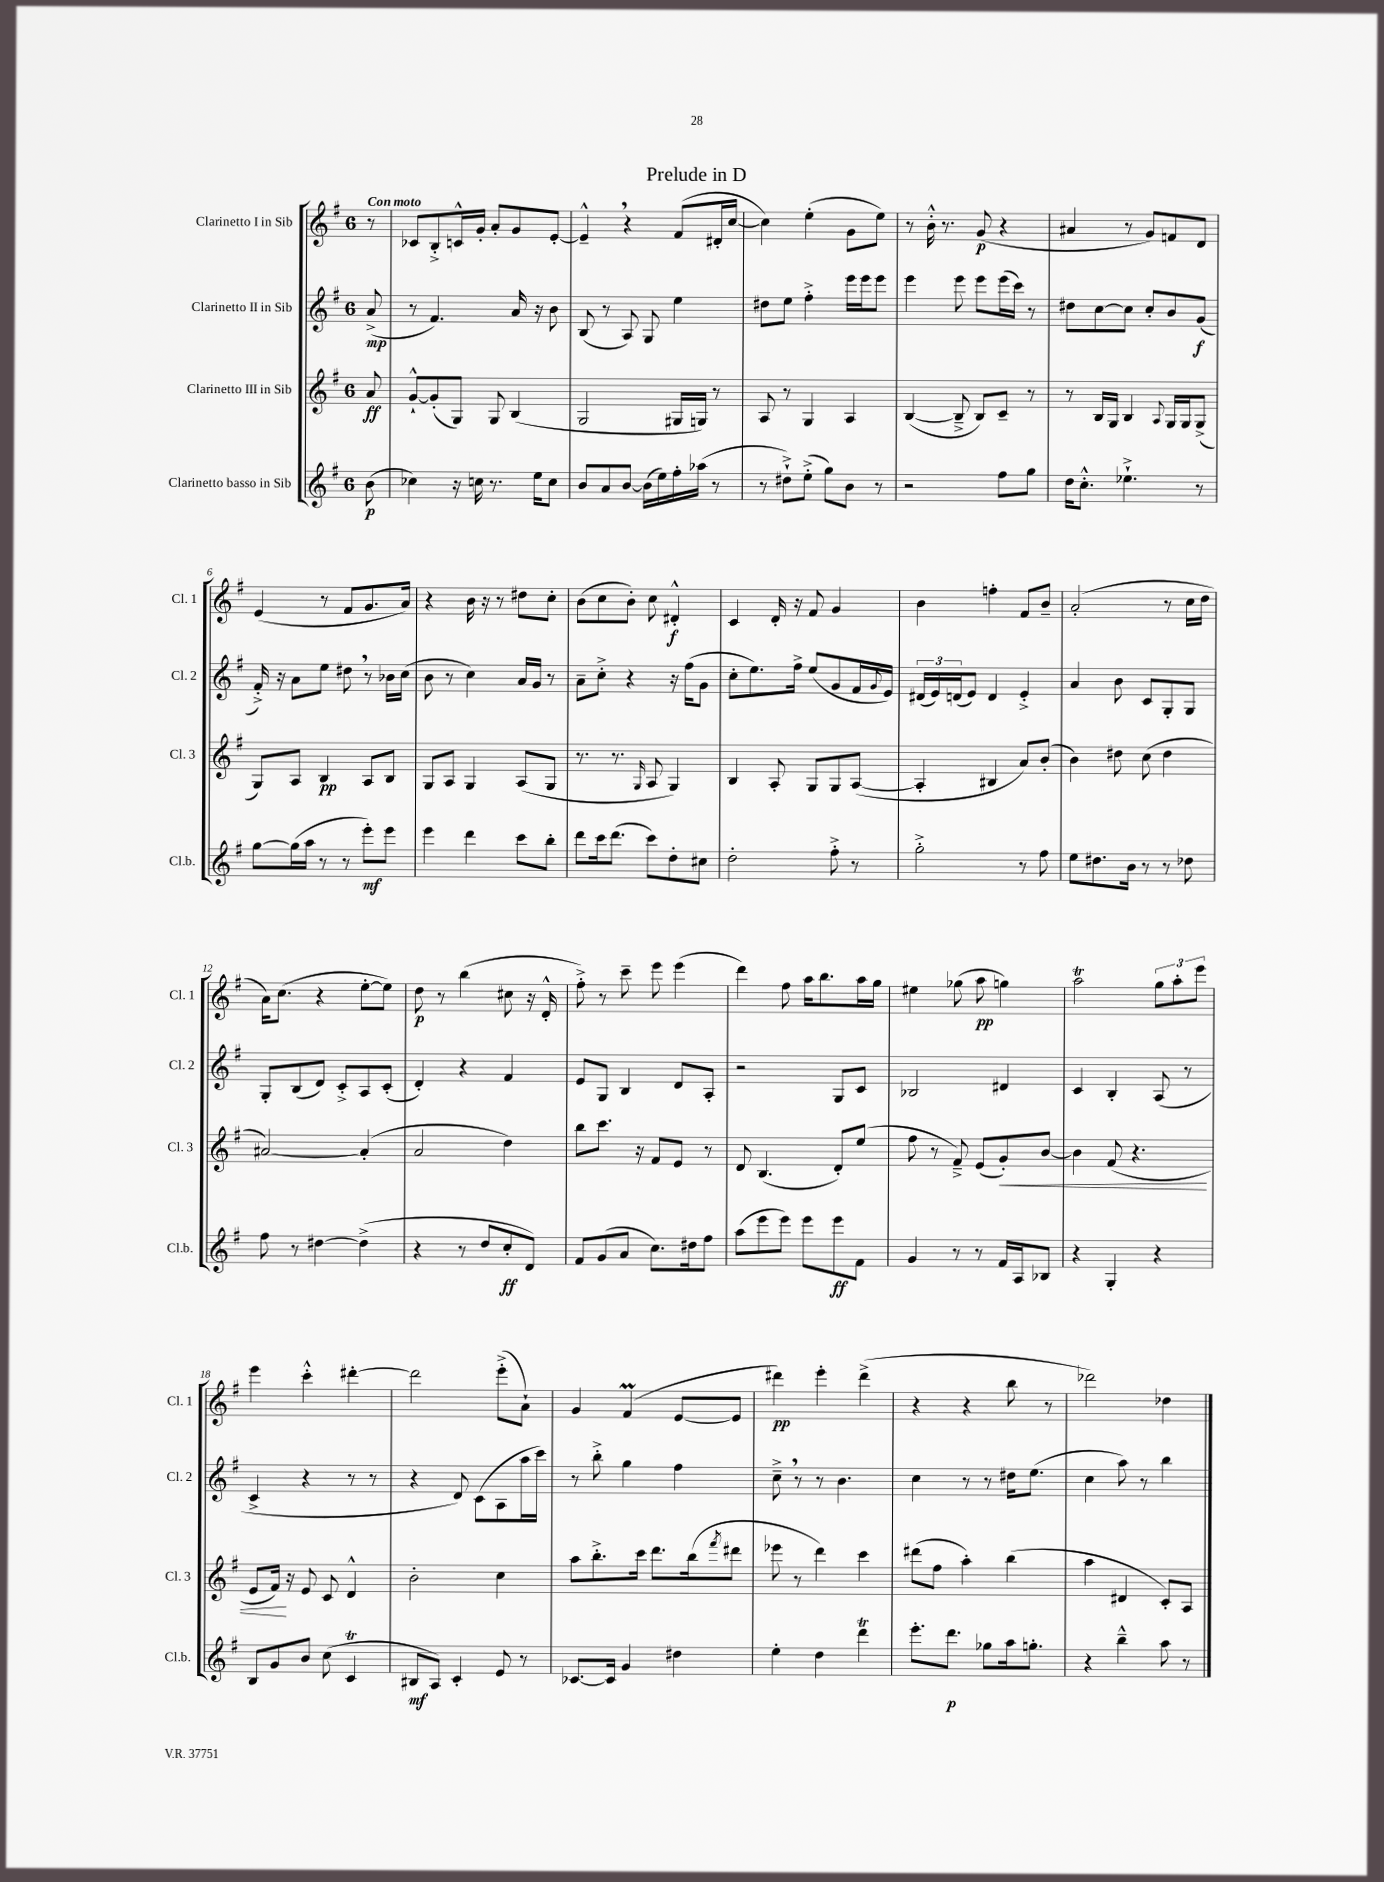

**kern	**kern	**kern	**kern
*staff4	*staff3	*staff2	*staff1
*clefG2	*clefG2	*clefG2	*clefG2
*k[f#]	*k[f#]	*k[f#]	*k[f#]
*M6/8	*M6/8	*M6/8	*M6/8
(8b	8a	(8a^	8r
=	=	=	=
4cc-)	[8g`^^	8r	8c-
.	(8g']	4.f#)	8B'^
16r	8G)	.	16c^^
16cc	.	.	16g'
8.r	8G	.	8a'
.	(4B	16a	8g
16ee	.	16r	.
8cc	.	8b	[8e'
=	=	=	=
8b	2G	(8B	4e~^^]
8a	.	8r	.
[8b	.	8A)	4r
(16b]	.	8G	.
16ee)	.	.	.
16ff#'	16G#	4ee	(8f#
(16aa-	16G)	.	.
8r	8r	.	16d#'
.	.	.	[16cc
=	=	=	=
8r	8A	8dd#	4cc])
8dd#`^)	8r	8ee	.
(8ee'^	4G	4ff#'^	(4ee'
8gg)	.	.	.
8b	4A	16eee	8g
.	.	16eee	.
8r	.	8eee	8ee)
=	=	=	=
2r	([4B	4eee	8r
.	.	.	16b'^^
.	.	.	8.r
.	8B~^]	8eee	.
.	8B)	8eee	(8g
8ff#	8c~	(16eee	4r
.	.	16ccc)	.
8gg	8r	8r	.
=	=	=	=
16dd	8r	8dd#	4a#
8.cc'^^	.	.	.
.	16B	[8cc	.
.	16G	.	.
4.ee-`^	4B	8cc]	8r
.	.	8cc'	8g)
.	8qqA	.	.
.	16G	8b	8f
.	16G	.	.
8r	(8G^	(8g	8d
=	=	=	=
[8gg	8G)	16f#'^)	(4e
.	.	16r	.
(16gg]	8A	8a	.
16aa	.	.	.
8r	4B	8ee	8r
8r	.	8dd#	8f#
8eee')	8A	8r	8.g
8eee	8B	16b-	.
.	.	(16cc	16a)
=	=	=	=
4eee	8G	8b	4r
.	8A	8r	.
4ddd	4G	4cc)	16b
.	.	.	16r
.	.	.	8r
8ccc	(8A	16a	8dd#
.	.	16g	.
8bb'	8G	8r	8cc'
=	=	=	=
8ddd	8.r	8a~	(8b
16ccc	.	8cc'^	8cc
(8.ddd	8.r	.	.
.	.	4r	8b')
.	16qqG	.	.
8ccc)	8A	.	8cc
8dd'	4G)	16r	4d#'^^
.	.	(16ff#	.
8cc#	.	8g	.
=	=	=	=
2dd'	4B	8cc'	4c
.	.	8.ee)	.
.	8A'	.	16d'
.	.	16ff#^	16r
.	8G	(8ee	8f#
8ff#'^	8G	8g	4g
8r	([8A	16f#	.
.	.	8qqg	.
.	.	16e)	.
=	=	=	=
2gg'^	4A']	(24d#	4b
.	.	24e)	.
.	.	(24d	.
.	.	8e)	.
.	4B#	4d	4ff'
8r	8a)	4e'^	8f#
8ff#	(8b'	.	8b~
=	=	=	=
8ee	4b)	4a	(2a'
8.dd#	.	.	.
.	8dd#	8b	.
16b	.	.	.
8r	(8cc	8c	.
8r	4dd#	8G'	8r
8dd-	.	8G	16cc
.	.	.	16dd
=	=	=	=
8ff#	[2a#)	8G'	16a)
.	.	.	(8.cc
8r	.	(8B	.
[4dd#	.	8d)	4r
.	.	8c'^	.
(4dd#^]	(4a#']	8A	[8ee'
.	.	(8c'	8ee])
=	=	=	=
4r	2a	4d')	8dd
.	.	.	8r
8r	.	4r	(4bb
8dd	.	.	.
8cc'	4dd)	4f#	8cc#
8d)	.	.	16r
.	.	.	16d'^^
=	=	=	=
8f#	8bb	8e	8ff#'^)
(8g	8.ccc	8G	8r
8a	.	4B	8ccc~
.	16r	.	.
8.cc)	8f#	.	8eee
.	8e	8d	(4eee
16dd#	.	.	.
8ff#	8r	8A'	.
=	=	=	=
(8aa	8d	2r	4ddd)
8eee	(4.B	.	.
8eee)	.	.	8ff#
8eee	.	.	16aa
.	.	.	8.bb
8eee	8d')	8G	.
8f#	(8ee	8c	16aa
.	.	.	16gg
=	=	=	=
4g	8ff#	2B-	4ee#
.	8r	.	.
8r	8f#~^)	.	(8gg-
8r	(8e	.	8aa
16f#	8g')	4d#	4gg)
16A	.	.	.
8B-	[8b	.	.
=	=	=	=
4r	4b]	4c	2aa
4G'	(8f#	4B'	.
.	4.r	.	.
4r	.	(8A	12gg
.	.	.	12aa'
.	.	8r	.
.	.	.	12eee
=	=	=	=
8B	8e	4c^	4eee
8g	16f#)	.	.
.	16r	.	.
8b	8e	4r	4ccc'^^
(8cc	8c	.	.
4c	4d^^	8r	[4ddd#'
.	.	8r	.
=	=	=	=
8B#	2b'	4r	2ddd#]
8A)	.	.	.
4c'	.	8d)	.
.	.	(8c	.
8e	4cc	8A	(8eee'^
8r	.	16aa	8a`)
.	.	16ccc)	.
=	=	=	=
[8.c-	8aa	8r	4g
.	8.bb'^	8bb'^	.
16c-]	.	.	.
4g	.	4gg	(4f#
.	16ccc	.	.
.	8.ddd	.	.
4dd#	.	4ff#	[8e
.	(16bb	.	.
.	8qfff#	.	.
.	8ddd#	.	8e]
=	=	=	=
4ee'	8eee-	8cc~^	4ddd#)
.	8r	8r	.
4dd	4ddd)	8r	4eee'
.	.	4.b	.
4ddd	4ccc	.	(4ddd#^
=	=	=	=
8.eee'	(8ddd#	4cc	4r
.	8ff#	.	.
8.ddd	.	.	.
.	4aa')	8r	4r
8gg-	.	8r	.
16aa	(4bb	16dd#	8bb
8.gg'	.	(8.ee	.
.	.	.	8r
=	=	=	=
4r	4aa	4cc	2ddd-)
4bb~^^	4d#	8aa)	.
.	.	8r	.
8aa	8c')	4bb	4dd-
8r	8A	.	.
==	==	==	==
*-	*-	*-	*-
